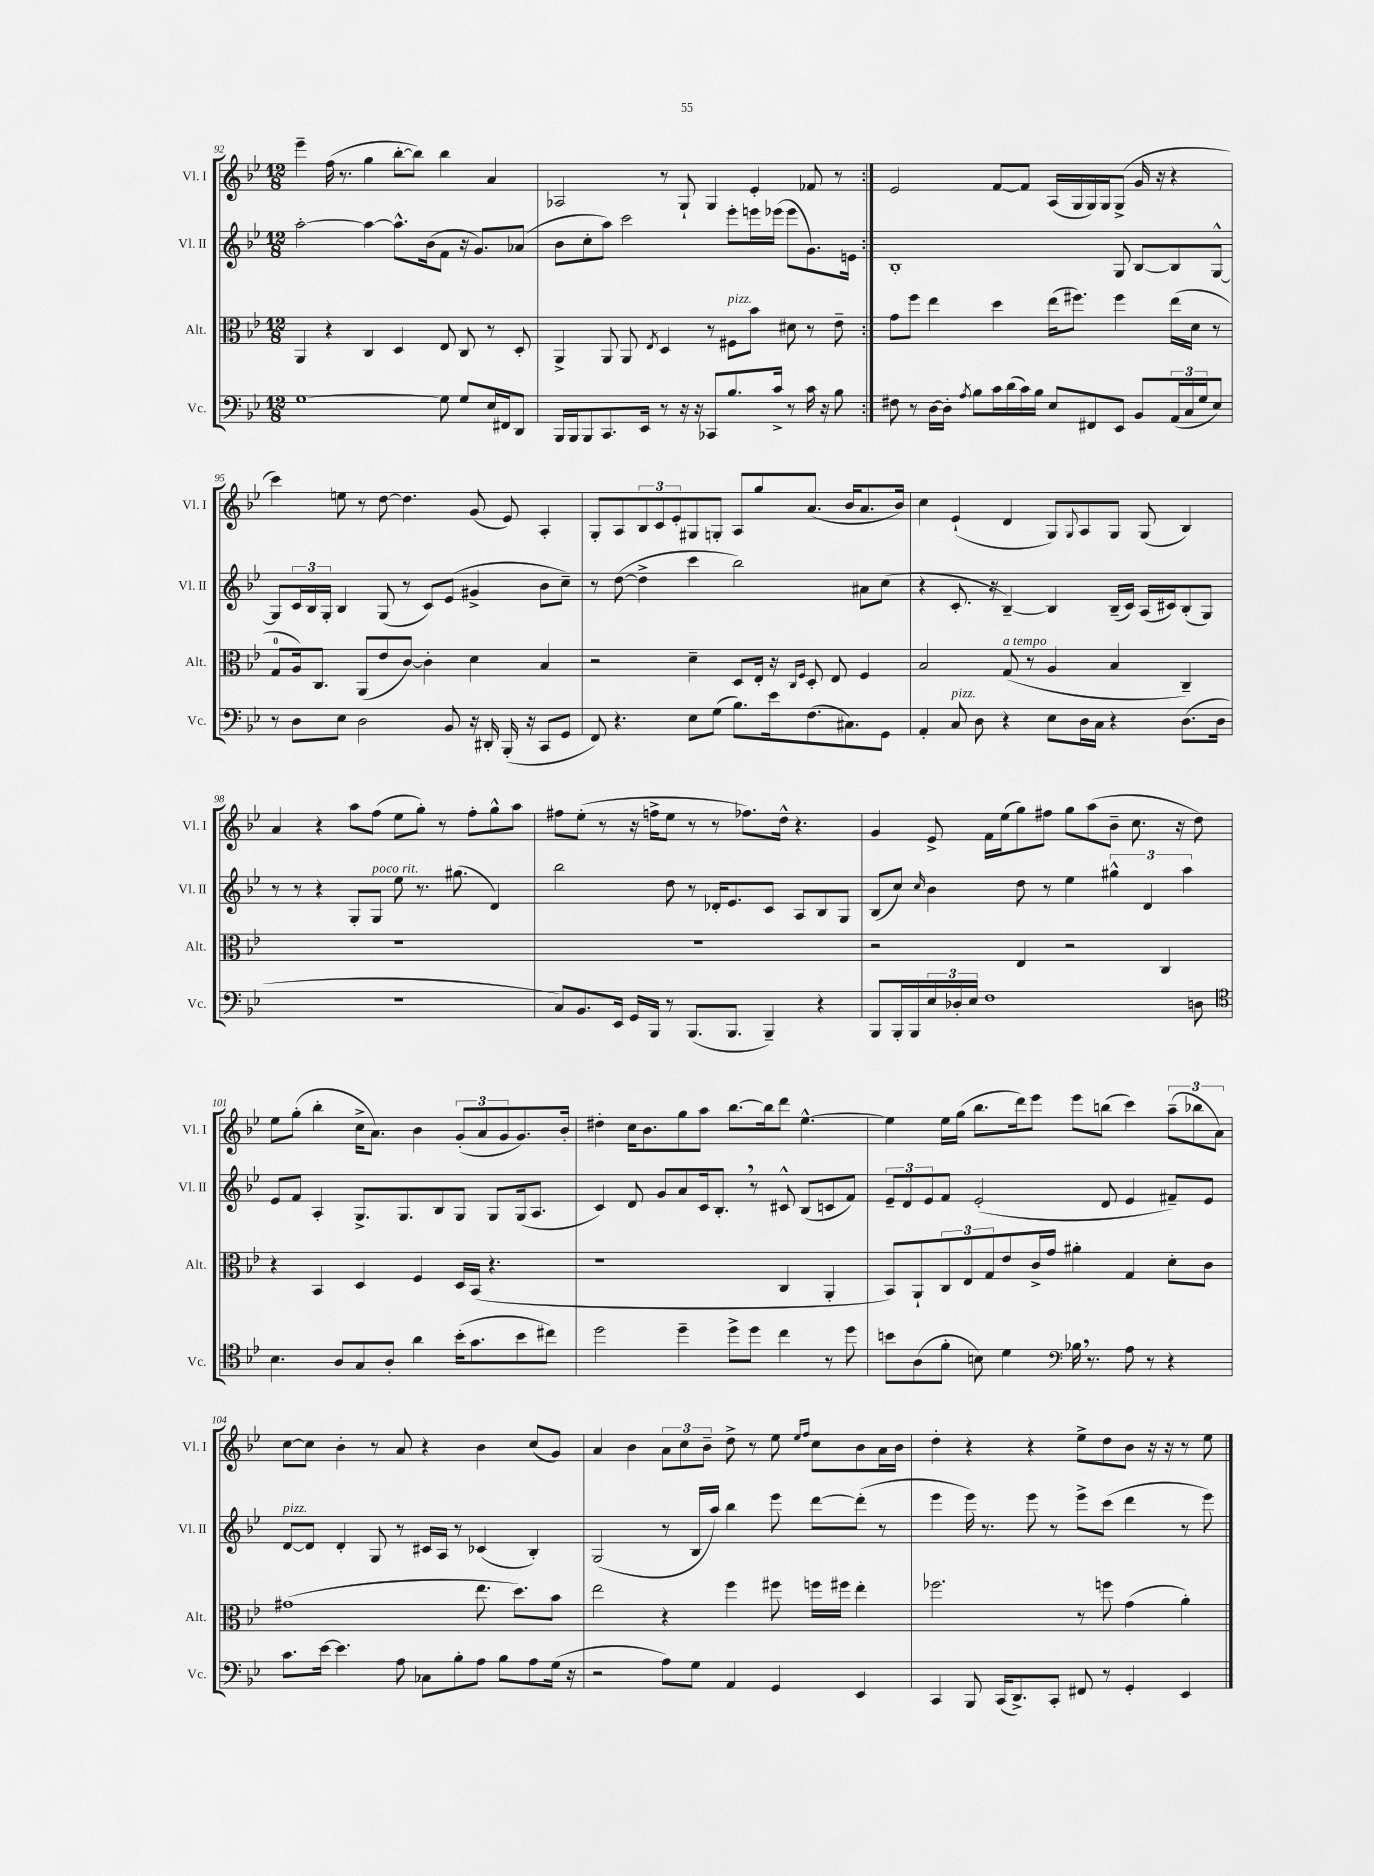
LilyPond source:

<<
\new StaffGroup <<
\new Staff = "s0" \with { instrumentName = "Vl. I" shortInstrumentName = "Vl. I" } {
    \clef treble \key bes \major \numericTimeSignature \time 12/8
    \repeat volta 2 { ees'''4-- f''16( r8. g''4 bes''8~-. bes''8) bes''4 a'4 |
    aes2 r8 g8-! g4 ees'4-. fes'8 r8 | }
    ees'2 f'8~ f'8 a16( g16 g16) g16 g8->( g'16 r16 r4 |
    c'''4) e''8 r8 d''8~ d''4. g'8( ees'8) a4-. |
    g8-. a8 \tuplet 3/2 { bes8 c'8 ees'8-. } gis8 g8-. a8 g''8 a'8.( bes'16 a'8. bes'16) |
    c''4 ees'4-!( d'4 g8) \appoggiatura { g8 } a8 g8 g8( bes4) |
    a'4 r4 a''8 f''8( ees''8 g''8-.) r8 f''8-. g''8-^ a''8 |
    fis''8 ees''8-.( r8 r16 f''16-> ees''8 r8 r8 fes''8.) d''16-^ r4. |
    g'4 ees'8-> f'16 ees''16( g''8) fis''8 g''8 a''8( bes'8-- c''8. r16 d''8) |
    ees''8 g''8-.( bes''4-. c''16-> a'8.) bes'4 \tuplet 3/2 { g'8-.( a'8 g'8 } g'8.) bes'16-. |
    dis''4-. c''16 bes'8. g''8 a''8 bes''8.~ bes''16 d'''8 ees''4.~-^ |
    ees''4 ees''16 g''16( bes''8. d'''16) ees'''8 ees'''8 b''8( c'''4) \tuplet 3/2 { a''8--( bes''8 a'8) } |
    c''8~ c''8 bes'4-. r8 a'8 r4 bes'4 c''8( g'8) |
    a'4 bes'4 \tuplet 3/2 { a'8 c''8 bes'8-- } d''8-> r8 ees''8 \grace { ees''16 f''16 } c''8 bes'8 a'16 bes'16 |
    d''4-. r4 r4 ees''8-> d''8 bes'8 r16 r16 r8 ees''8 \bar "|." |
}
\new Staff = "s1" \with { instrumentName = "Vl. II" shortInstrumentName = "Vl. II" } {
    \clef treble \key bes \major \numericTimeSignature \time 12/8
    \repeat volta 2 { a''2~-. a''4~ a''8.-^ bes'16( f'8 r16 g'8.) aes'8( |
    bes'8 c''8-. a''8) c'''2 ees'''8-. e'''16 ees'''16( ees'''8 g'8.) e'16 | }
    bes1-. g8 bes8~ bes8 g8~-^ |
    g8 \tuplet 3/2 { c'16 bes16 g16-. } bes4 g8( r8 c'8) ees'8( gis'4-> bes'8 c''8--) |
    r8 d''8~( d''4-> c'''4 bes''2) ais'8 c''8( |
    r4 c'8.-. r16 bes4~--) bes4 bes16--( c'16) a16( cis'16) bes8-.( g8) |
    r8 r8 r4 g8-. g8^\markup { \italic "poco rit." } ees''8 r8. gis''8.( d'4) |
    bes''2 d''8 r8 des'16-. ees'8. c'8 a8 bes8 g8 |
    bes8( c''8) \grace { c''16 } bes'4 d''8 r8 ees''4 \tuplet 3/2 { gis''4-^ d'4 a''4 } |
    ees'8 f'8 a4-. g8.-> g8. bes8 g8 g8 g16( a8. |
    c'4) d'8 g'8 a'8 c'16 bes8.-. \breathe r8 cis'8-^ bes8( c'8 f'8) |
    \tuplet 3/2 { ees'8-- d'8 ees'8 } f'8 ees'2-.( d'8 ees'4 fis'8--) ees'8 |
    d'8~^\markup { \italic "pizz." } d'8 d'4-. g8 r8 cis'16 a16 r8 ces'4( bes4-.) |
    g2( r8 bes16 a''16) bes''4 ees'''8 d'''8~ d'''8-.( r8 |
    ees'''4 ees'''16) r8. ees'''8 r8 ees'''8-> c'''8( d'''4 r8 ees'''8) \bar "|." |
}
\new Staff = "s2" \with { instrumentName = "Alt." shortInstrumentName = "Alt." } {
    \clef alto \key bes \major \numericTimeSignature \time 12/8
    \repeat volta 2 { a,4 r4 c4 d4 ees8 c8 r8 d8-. |
    a,4-> a,8 a,8 \acciaccatura { ees8 } d4 r8 fis8^\markup { \italic "pizz." } bes'8 dis'8 r8 ees'8-- | }
    g'8 f''8 ees''4 d''4 ees''16( fis''8.) fis''4 ees''16( d'16 r8 |
    g8-0 a16) c8. a,8( ees'8 c'8~) c'4-. d'4 bes4 |
    r2 d'4-- d8 ees16-. r16 \grace { c16 f16 } d8-. ees8 f4 |
    bes2 g8^\markup { \italic "a tempo" }( r8 a4 bes4 c4--) |
    R1. |
    R1. |
    r2 ees4 r2 c4 |
    r4 bes,4 d4 f4 d16 bes,16( r4. |
    r1 c4 a,4-. |
    bes,8) a,8-! \tuplet 3/2 { c8 ees8 g8 } ees'8 c'16-> g'16 ais'4-. g4 d'8-. c'8 |
    gis'1( ees''8. d''8.) bes'8 |
    ees''2 r4 f''4 fis''8 f''16 fis''16 ees''4-. |
    fes''2. r8 f''8 g'4( a'4-.) \bar "|." |
}
\new Staff = "s3" \with { instrumentName = "Vc." shortInstrumentName = "Vc." } {
    \clef bass \key bes \major \numericTimeSignature \time 12/8
    \repeat volta 2 { g1~ g8 g8 ees16 fis,16 d,8 |
    bes,,16 bes,,16 bes,,8 c,8. ees,16 r8 r16 r16 ces,8 bes8. c'16-> r8 c'16 r16 bes8 | }
    fis8 r8 d16~ d16-. \acciaccatura { a8 } bes8 c'16 d'16( c'16) bes16 ees8 fis,8 ees,8 bes,8 \tuplet 3/2 { a,16( c16 g16 } ees8) |
    r8 d8 ees8 d2 bes,8 r16 dis,16-. bes,,16-.( r16 c,8 g,8 |
    f,8) r4. ees8 g8( bes8.) ees'16 f8.( cis8.) g,8 |
    a,4-. c8^\markup { \italic "pizz." } d8 r4 ees8 d16 c16 r4 d8.( d16 |
    R1. |
    c8) bes,8. ees,16 g,16 bes,,16 r8 bes,,8.( bes,,8. bes,,4--) r4 |
    bes,,8 bes,,16-. bes,,16 \tuplet 3/2 { ees16 des16-. ees16 } f1 d8 |
    \clef tenor bes4. a8 g8 a8-. a'4 bes'16-.( g'8. bes'8 cis''8) |
    d''2 d''4-- d''8-> d''8 c''4 r8 d''8 |
    b'8 a8( f'8-. b8) d'4 \clef bass bes16 \breathe r8. a8 r8 r4 |
    c'8. ees'16~ ees'4. a8 ces8 bes8-. a8 bes8 a8 g16( r16 |
    r2 a8) g8 a,4 g,4 ees,4 |
    c,4 bes,,8 c,16( d,8.->) c,8-. fis,8 r8 g,4-. ees,4 \bar "|." |
}
>>
>>
\layout { \context { \Score currentBarNumber = #92 } }
